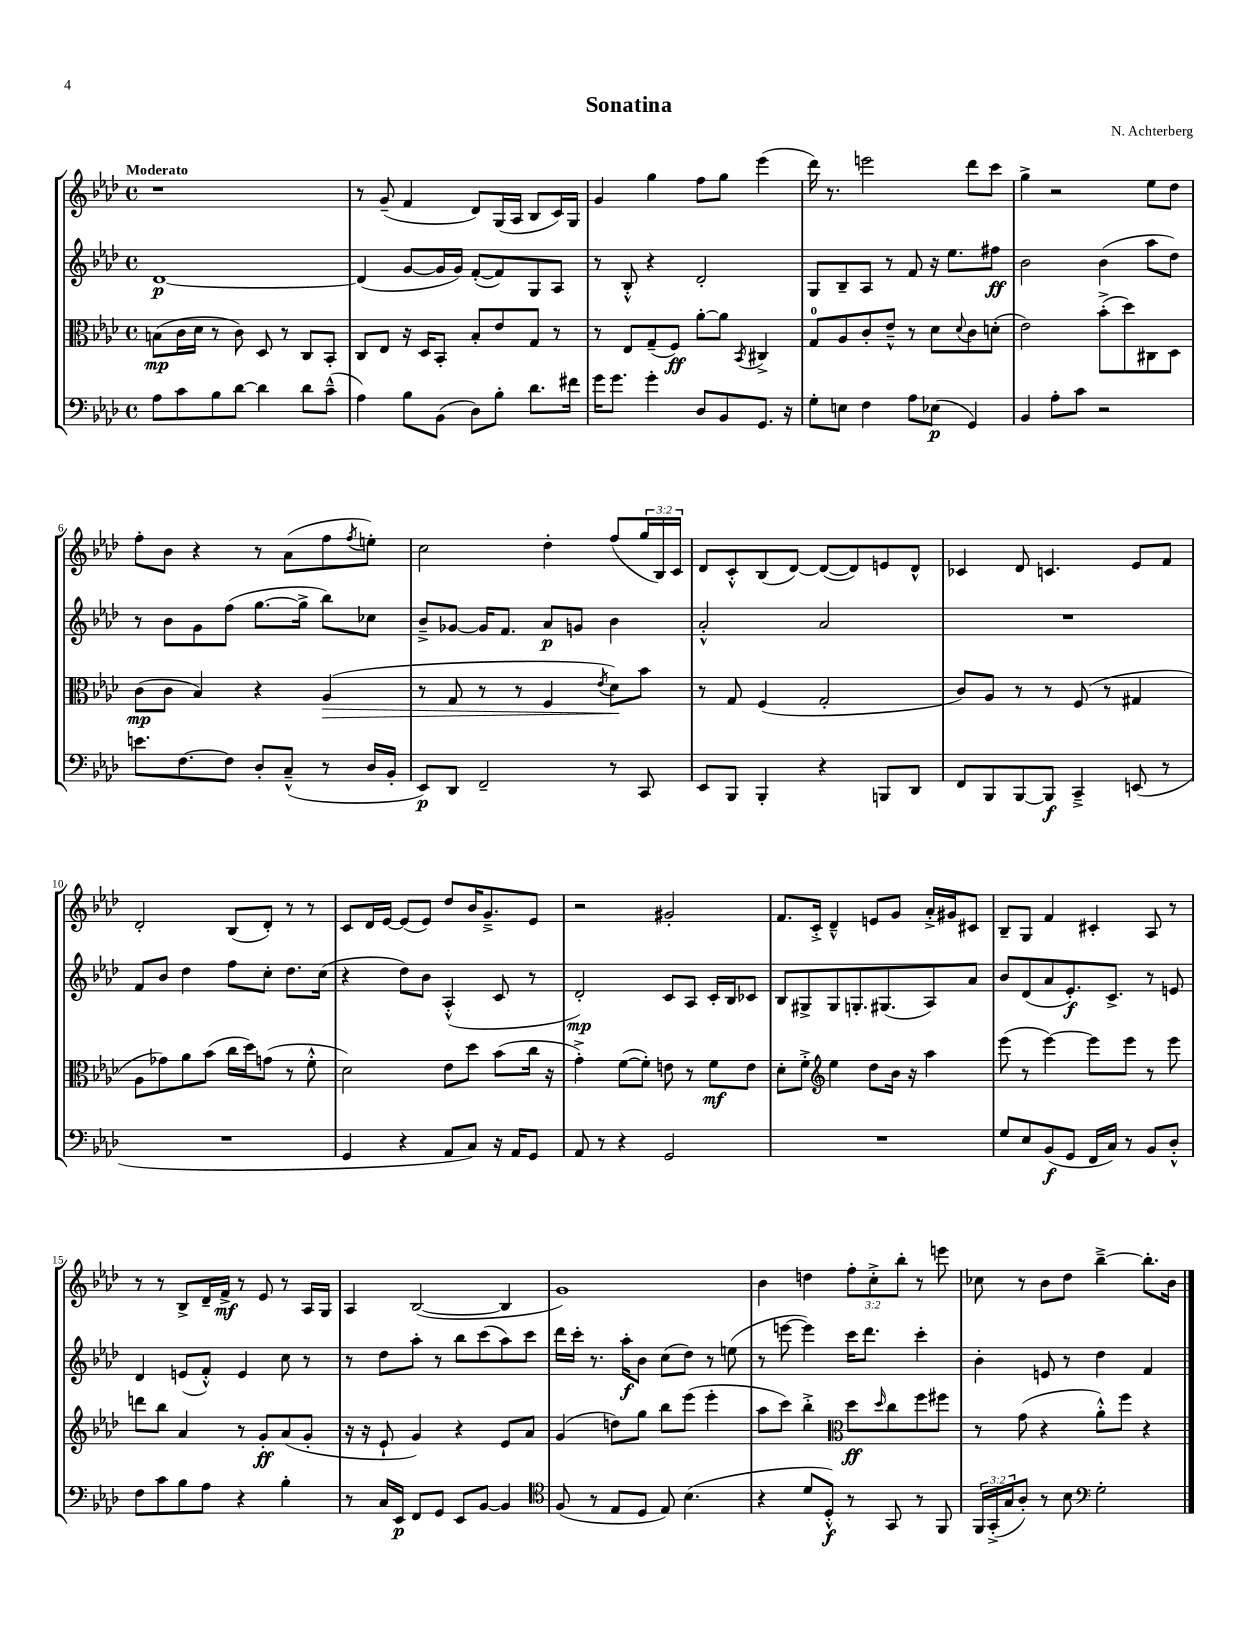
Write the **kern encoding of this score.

**kern	**kern	**kern	**kern
*staff4	*staff3	*staff2	*staff1
*clefF4	*clefC3	*clefG2	*clefG2
*k[b-e-a-d-]	*k[b-e-a-d-]	*k[b-e-a-d-]	*k[b-e-a-d-]
*M4/4	*M4/4	*M4/4	*M4/4
*met(c)	*met(c)	*met(c)	*met(c)
8A-\L	(8B\L	[1d-	1r
8c\	16c\L	.	.
.	16d-\JJ	.	.
8B-\	8r	.	.
[8d-\J	8c\)	.	.
4d-\]	8D-/	.	.
.	8r	.	.
8d-\L	8C/L	.	.
(8c~^^\J	8BB-'/J	.	.
=	=	=	=
4A-\)	8C/L	(4d-/]	8r
.	8E-/J	.	(8g~/
8B-\L	16r	[8g/L	4f/
.	16D-/LK	.	.
(8BB-\J	8BB-'/J	16g/]L	.
.	.	16g/JJ)	.
8D-\L)	8B-'/L	([8f'/L	8d-/L)
8B-'\J	8e-/	8f/])	(16G/L
.	.	.	16A-/JJ
8.d-\L	8G/J	8G/	8B-/L
.	8r	8A-/J	16c/L)
16f#\Jk	.	.	16G/JJ
=	=	=	=
16g\LK	8r	8r	4g/
8.g\J	.	.	.
.	8E-/L	8B-'^^/	.
4g'\	(8G~/	4r	4gg\
.	8F/J)	.	.
8D-/L	[8a-'\L	2d-'/	8ff\L
8BB-/	8a-\]J	.	8gg\J
.	8qBB-/	.	.
8.GG/J	4C#^/	.	(4eee-\
16r	.	.	.
=	=	=	=
8G'\L	8G/L	8G/L	16ddd-\)
.	.	.	8.r
8E\J	8A-/	8B-~/	.
4F\	8c'/	8A-/J	2eee\
.	8e-~^^/J	8r	.
8A-\L	8r	8f/	.
(8E-\J	8d-\L	16r	.
.	.	8.ee-\L	.
.	8qqd-/	.	.
4GG/)	8c\	.	8ddd-\L
.	(8d'\J	8ff#\J	8ccc\J
=	=	=	=
4BB-/	2e-\)	2b-\	4gg^\
8A-'\L	.	.	2r
8c\J	.	.	.
2r	(8b-'^\L	(4b-\	.
.	8dd-\)	.	.
.	8C#\	8aa-\L	8ee-\L
.	8D-\J	8dd-\J)	8dd-\J
=	=	=	=
8.e\L	(8c\L	8r	8ff'\L
.	8c\J	8b-\L	8b-\J
[8.F\	.	.	.
.	4B-/)	8g\	4r
8F\]J	.	(8ff\J	.
8D-'/L	4r	[8.gg\L	8r
(8C~^^/J	.	.	(8a-\L
.	.	16gg^\]Jk	.
8r	(4A-/	8bb-\L)	8ff\
.	.	.	8qff/
16D-/LL	.	8cc-\J	8ee'\J)
16BB-'/JJ	.	.	.
=	=	=	=
8EE-/L)	8r	8b-~^/L	2cc\
8DD-/J	8G/	[8g-/J	.
2FF~/	8r	16g-/]LK	.
.	.	8.f/J	.
.	8r	.	.
.	4F/	8a-/L	4dd-'\
.	.	8g/J	.
.	8qe-/	.	.
8r	8d-\L)	4b-\	(8ff/L
8CC/	8b-\J	.	24gg/L
.	.	.	24B-/)
.	.	.	24c/JJ
=	=	=	=
8EE-/L	8r	2a-'^^/	8d-/L
8BBB-/J	8G/	.	8c'^^/
4BBB-'/	(4F/	.	(8B-/
.	.	.	[8d-/J)
4r	2G'/	2a-/	(8d-/_L
.	.	.	8d-/])
8BBB/L	.	.	8e/
8DD-/J	.	.	8d-^^/J
=	=	=	=
8FF/L	8c/L)	1r	4c-/
8BBB-/	8A-/J	.	.
[8BBB-/	8r	.	8d-/
8BBB-/]J	8r	.	4.c/
4CC~^/	(8F/	.	.
.	8r	.	.
(8EE/	4G#/	.	8e-/L
8r	.	.	8f/J
=	=	=	=
1r	8A-\L	8f/L	2d-'/
.	8g-\)	8b-/J	.
.	8a-\	4dd-\	.
.	(8b-\J	.	.
.	16cc\LL	8ff\L	(8B-/L
.	16dd-\J)	.	.
.	(8g\J	8cc'\J	8d-'/J)
.	8r	8.dd-\L	8r
.	8f'^^\	.	8r
.	.	(16cc\Jk	.
=	=	=	=
4GG/	2d-\)	4r	8c/L
.	.	.	16d-/L
.	.	.	[16e-/JJ
4r	.	8dd-\L)	(8e-/]L
.	.	8b-\J	8e-/J)
8AA-/L	8e-\L	(4A-'^^/	8dd-/L
8C/J)	8dd-\J	.	16b-/K
.	.	.	8.g~^/
16r	(8b-\L	8c/	.
16AA-/LK	.	.	.
8GG/J	16cc\Jk	8r	8e-/J
.	16r	.	.
=	=	=	=
8AA-/	4g'^\)	2d-'/)	2r
8r	.	.	.
4r	([8f\L	.	.
.	8f'\]J)	.	.
2GG/	8e\	8c/L	2g#'/
.	8r	8A-/J	.
.	8f\L	16c'/LL	.
.	.	16B-/J	.
.	8e\J	8c-/J	.
=	=	=	=
1r	8d-'\L	8B-/L	8.f/L
.	8f'^\J	8G#^/	.
.	.	.	16c'^/Jk
*	*clefG2	*	*
.	4ee-\	8G#/	4d-~^^/
.	.	8.G'/	.
.	8dd-\L	.	8e/L
.	.	(8.G#/	.
.	16b-\Jk	.	8g/J
.	16r	.	.
.	4aa-\	8A-/)	16a-'^/LL
.	.	.	16g#/J
.	.	8a-/J	8c#/J
=	=	=	=
8G/L	(8eee-\	8b-/L	8B-~/L
8E-/	8r	(8d-/	8G/J
(8BB-/	[4eee-\)	8a-/	4f/
8GG/J	.	8.e-'/)	.
16FF/LL	8eee-\]L	.	4c#'/
16C/JJ)	.	8.c^/J	.
8r	8eee-\J	.	.
8BB-/L	8r	8r	8A-/
8D-'^^/J	8eee-\	8e/	8r
=	=	=	=
8F\L	8ddd\L	4d-/	8r
8c\	8bb-\J	.	8r
8B-\	4a-/	(8e/L	8B-^/L
8A-\J	.	8f'^^/J)	16d-~/L
.	.	.	16f^/JJ
4r	8r	4e/	8r
.	8g'/L	.	8e-/
4B-'\	(8a-/	8cc\	8r
.	8g'/J	8r	16A-/LL
.	.	.	16G/JJ
=	=	=	=
8r	16r	8r	4A-/
.	16r	.	.
16C/LL	8e-`/	8dd-\L	.
16EE-/JJ	.	.	.
8FF/L	4g/)	8aa-'\J	([2B-/
8GG/J	.	8r	.
8EE-/L	4r	8bb-\L	.
[8BB-/J	.	(8ccc\	.
4BB-/]	8e-/L	8aa-\)	4B-/]
.	8a-/J	8ccc\J	.
=	=	=	=
*clefC4	*	*	*
(8F/	(4g/	16ddd-\LL	1g)
.	.	16ccc'\JJ	.
8r	.	8.r	.
8E-/L	8dd\L)	.	.
.	.	16aa-'\LK	.
8D-/J	8gg\J	8b-\J	.
8E-/)	8bb-\L	(8cc\L	.
(4.B-\	(8eee-\J	8dd-\J)	.
.	4eee-'\	8r	.
.	.	(8ee\	.
=	=	=	=
4r	8aa-\L	8r	4b-\
.	8ccc\J)	[8eee\	.
8d-/L	4bb-'^\	4eee\])	4dd\
8D-'^^/J)	.	.	.
*	*clefC3	*	*
8r	8dd-\L	16ccc\LK	12ff'\L
.	.	8.ddd-\J	.
.	.	.	12cc'^\
.	16qqdd-/	.	.
8GG/	8cc\	.	.
.	.	.	12bb-'\J
8r	8ff\	4ccc'\	8r
8FF/	8ff#\J	.	8eee\
=	=	=	=
24FF/LL	8r	4b-'\	8cc-\
(24GG'^/	.	.	.
24G/J	.	.	.
8A-'/J)	(8g\	.	8r
8r	4r	8e/	8b-\L
8B-\	.	8r	8dd-\J
*clefF4	*	*	*
2G'\	8a-'^^\L)	4dd-\	[4bb-~^\
.	8ff\J	.	.
.	4r	4f/	8.bb-'\]L
.	.	.	16b-\Jk
==	==	==	==
*-	*-	*-	*-
